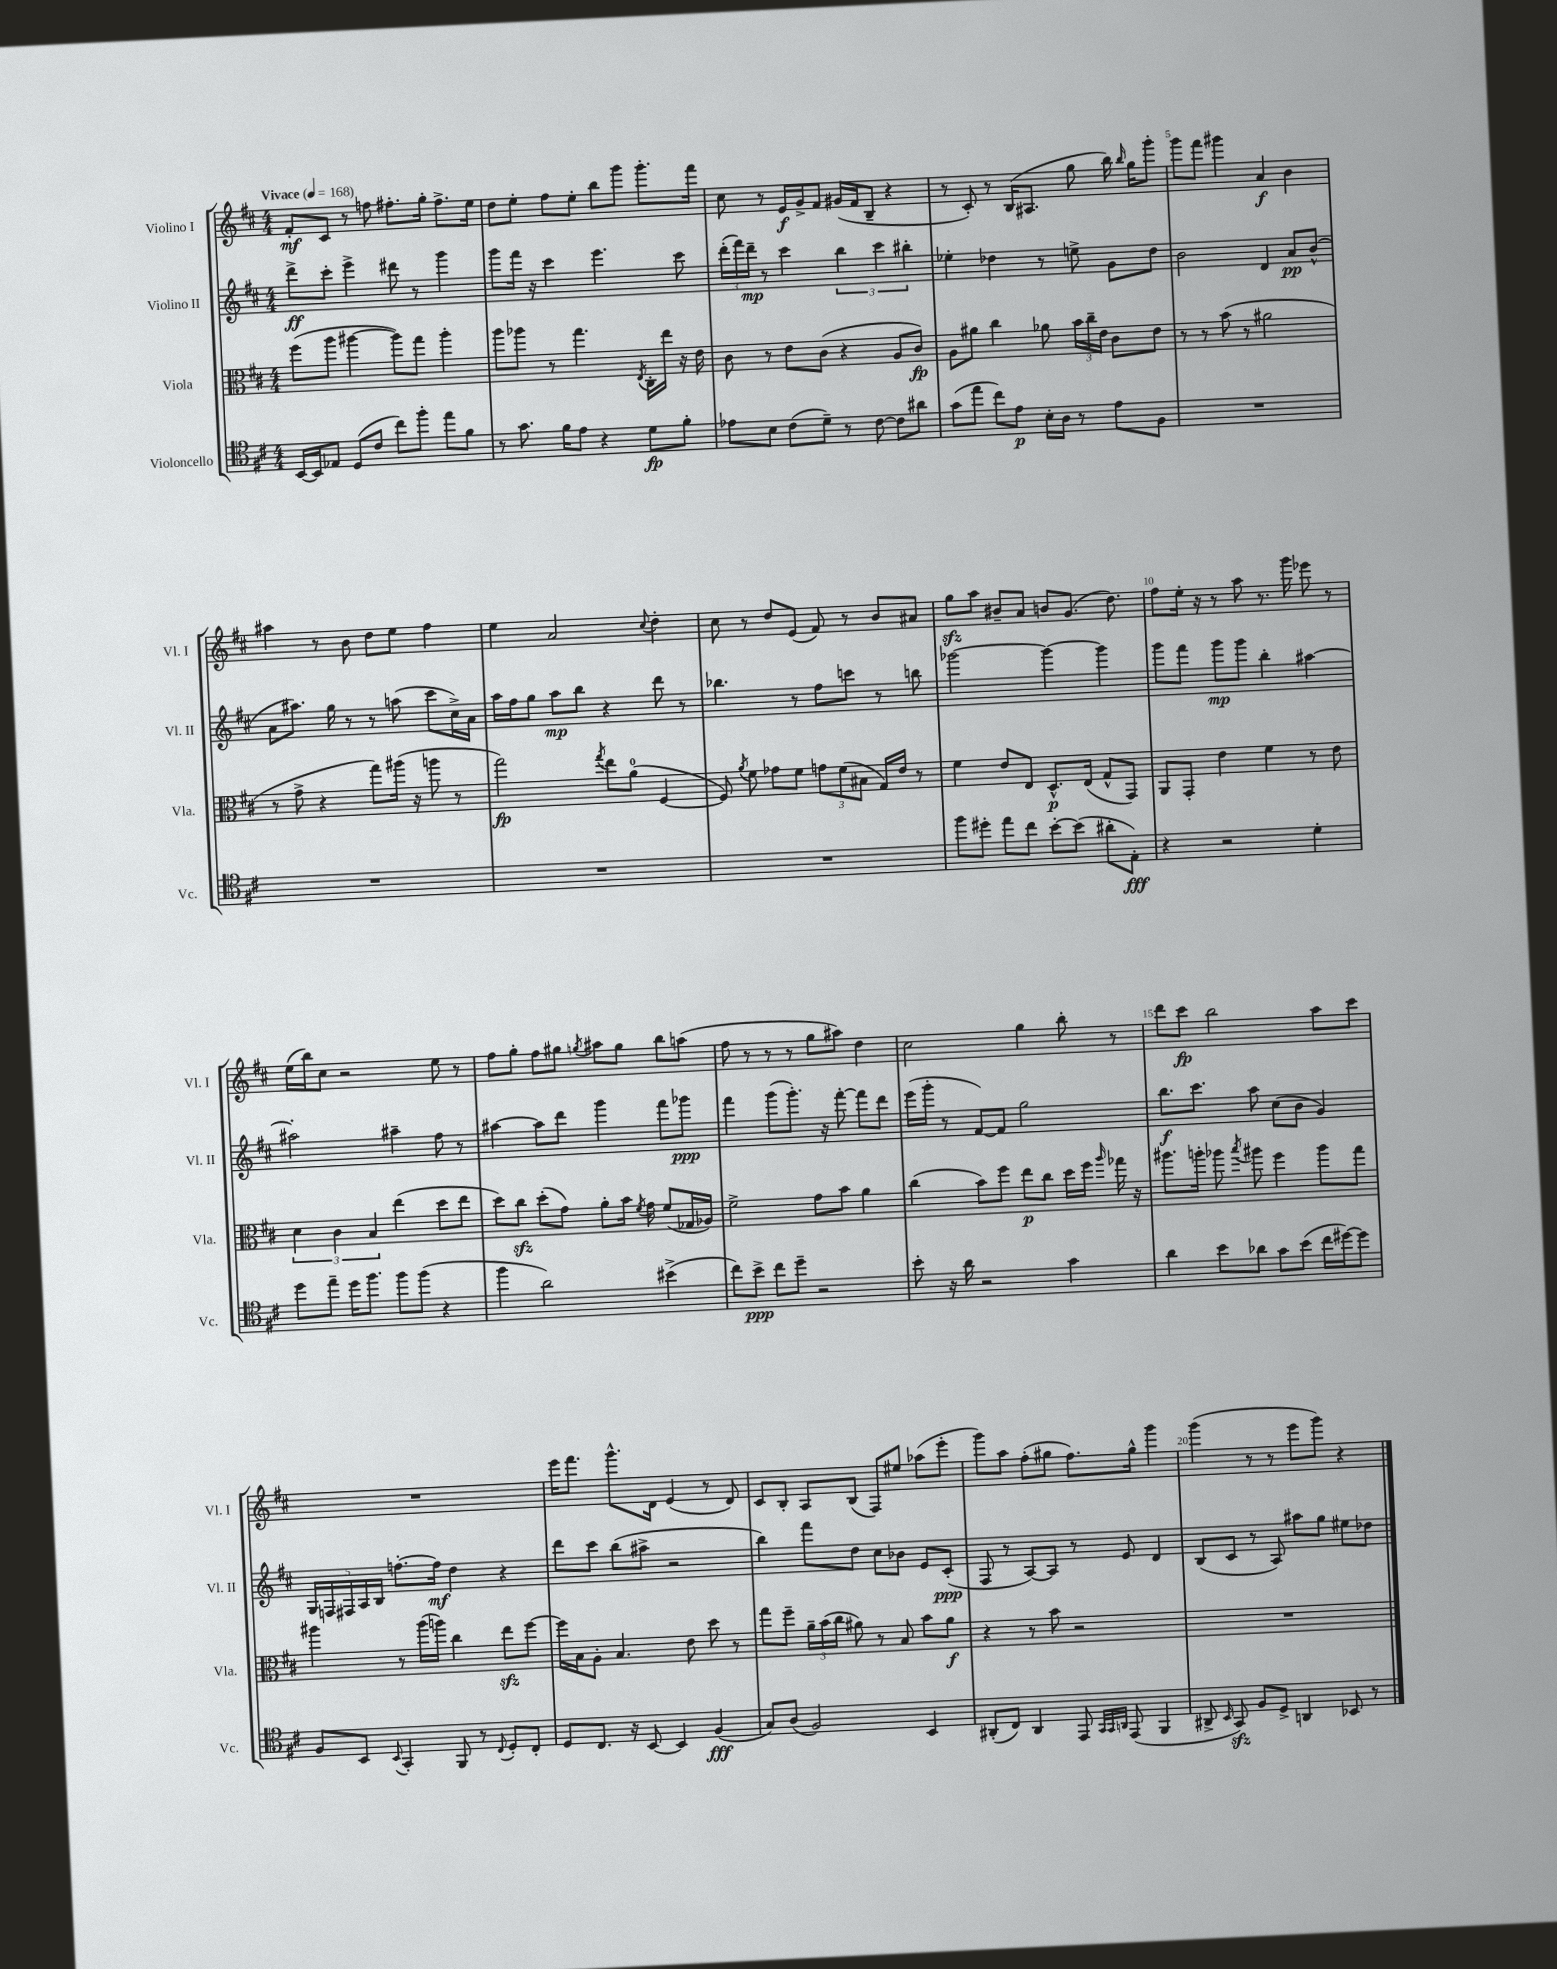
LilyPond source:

<<
\new StaffGroup <<
\new Staff = "s0" \with { instrumentName = "Violino I" shortInstrumentName = "Vl. I" } {
    \clef treble \key d \major \numericTimeSignature \time 4/4 \tempo "Vivace" 4 = 168
    \autoBeamOff fis'8[-.\mf cis'8] r8 f''8 fis''8.[-. g''16]-. fis''8.[-> e''16] |
    d''8[ e''8]-. fis''8[ e''8]-. b''8[ g'''8] g'''8.[-. fis'''16] |
    cis''8 r8 e'16[\f g'16-> fis'8] gis'16[( fis'16 b8]-- r4 |
    r8 cis'8-.) r8 b16[( ais8.] g''8 b''16) \grace { b''16 } g''16[ g'''8]-. |
    g'''8[ fis'''8] gis'''4 a'4\f b'4 |
    ais''4 r8 b'8 d''8[ e''8] fis''4 |
    e''4 a'2 \appoggiatura { cis''8 } d''4-. |
    cis''8 r8 d''8[ e'8]( fis'8) r8 b'8[ ais'8] |
    g''8[\sfz a''8] bis'8[-- a'8] b'8[ g'8.]( d''8.) |
    fis''8[ e''16]-. r16 r8 a''8 r8. g'''16 ees'''8 r8 |
    e''16[( b''16) cis''8] r2 e''8 r8 |
    fis''8[ g''8]-. fis''8[ gis''8] \acciaccatura { g''8 } ais''8[ g''8] b''8[ a''8]( |
    fis''8 r8 r8 r8 g''8[ ais''8]) d''4 |
    cis''2 g''4 b''8-. r8 |
    d'''8[ cis'''8]\fp b''2 a''8[ cis'''8] |
    R1 |
    e'''16[ fis'''8.] g'''8.[-^ d'16] e'4( r8 d'8) |
    cis'8[ b8]-. a8[ b8]( fis8[) eis''8] aes''8[( e'''8]-. |
    g'''8[) a''8] fis''8[-.( gis''8] fis''8.[) gis''16]-^ g'''4 |
    g'''4( r8 r8 e'''8[ g'''8]) r4 \bar "|." |
}
\new Staff = "s1" \with { instrumentName = "Violino II" shortInstrumentName = "Vl. II" } {
    \clef treble \key d \major \numericTimeSignature \time 4/4
    \autoBeamOff d'''8[->\ff cis'''8]-. e'''4-> dis'''8 r8 g'''4 |
    g'''8[ fis'''16] r16 cis'''4 e'''4. cis'''8 |
    \tuplet 3/2 { d'''16[-.( fis'''16) d'''16]--\mp } r8 cis'''4 \tuplet 3/2 { b''4 cis'''4 bis''4-. } |
    ees''4-. des''4 r8 e''8-> g'8[ des''8] |
    b'2 d'4 a'8[\pp b'8]-^( |
    a'8[ ais''8.]) g''16 r8 r8 a''8( cis'''8[ cis''16->) a'16] |
    a''16[ fis''16 g''8] a''8[\mp b''8] r4 d'''8 r8 |
    bes''4. r8 fis''8[ c'''8] r8 b''8 |
    ges'''2~ ges'''4~ ges'''4 |
    g'''8[ fis'''8] g'''8[\mp g'''8] b''4-. ais''4~ |
    ais''2-. ais''4-- fis''8 r8 |
    ais''4~ ais''8[ d'''8] g'''4 fis'''8[ ges'''8]\ppp |
    fis'''4 g'''8[( g'''8.]-.) r16 fis'''8~-. fis'''8[ d'''8] |
    e'''16[( g'''16]-. r8 fis'8[~) fis'8] g''2 |
    b''8.[\f cis'''8.] a''8 cis''8[( b'8] g'4) |
    \tuplet 5/4 { g16[ f16 fis16 a16 b16] } f''8.[~-. f''16]\mf d''4 r4 |
    d'''8[ cis'''8] b''8[( ais''8]-> r2 |
    b''4) fis'''8[ d''8] cis''8[ bes'8] e'8[ cis'8]-.\ppp( |
    fis8 r8 a8[~) a8] r8 e'8 d'4 |
    b8[( cis'8] r8 a8) ais''8[ g''8] eis''8[ des''8] \bar "|." |
}
\new Staff = "s2" \with { instrumentName = "Viola" shortInstrumentName = "Vla." } {
    \clef alto \key d \major \numericTimeSignature \time 4/4
    \autoBeamOff fis''8[( a''8] ais''4~ ais''8[) g''8] ais''4-. |
    a''8[ aes''8] r8 g''4. \acciaccatura { e8 } cis16[-. e''16] r16 e'16 |
    cis'8 r8 e'8[ cis'8]( r4 a8[ cis'8]\fp) |
    a8[ ais'8] cis''4 aes'8 \tuplet 3/2 { b'16[ cis''16-- e'16] } cis'8[ e'8] |
    r8 r8 b'8( r8 ais'2 |
    r8 g'8-> r4 g''8[) ais''16]( r16 a''8 r8 |
    g''2\fp) \acciaccatura { g''8 } e''8[ a'8]-0( fis4~ |
    fis8) \acciaccatura { a'8 } fis'8 ges'8[ fis'8] \tuplet 3/2 { g'8[ fis'8( bis8] } g16[) e'16] r8 |
    fis'4 e'8[ e8] d8.[-^\p e16]( g8[-^ g,8]) |
    a,8[ g,8]-. e'4 fis'4 r8 e'8 |
    \tuplet 3/2 { d'4 cis'4 b4 } e''4( d''8[ e''8] |
    d''8[) cis''8]\sfz d''8[-.( g'8]) a'8[-. b'16] \acciaccatura { fis'8 } g'16 fis'8[( ges16 aes16]) |
    fis'2-> g'8[ b'8] a'4 |
    cis''4( b'8[) fis''8] e''8[\p cis''8] d''16[ fis''16] \grace { a''16 } ges''16 r16 |
    ais''8.[ a''16]-. aes''8 \acciaccatura { b''8 } ais''8 fis''4 ais''8[ g''8] |
    ais''4 r8 ais''16[( a''16]) cis''4 e''8[\sfz fis''8]~ |
    fis''16[ b16 a8]-. b4. e'8 d''8 r8 |
    g''8[ fis''8]-- \tuplet 3/2 { a'16[-- b'16( cis''16] } ais'8) r8 b8 b'8[ ais'8]\f |
    r4 r8 b'8 r2 |
    R1 \bar "|." |
}
\new Staff = "s3" \with { instrumentName = "Violoncello" shortInstrumentName = "Vc." } {
    \clef tenor \key d \major \numericTimeSignature \time 4/4
    \autoBeamOff b,16[~ b,16 ees8] d8[( cis'8] cis''8[) fis''8]-. e''8[ fis'8] |
    r8 g'8. fis'16[ e'8] r4 d'8[\fp fis'8]-. |
    ees'8[ b8] cis'8[( d'8]--) r8 cis'8~ cis'8[ ais'8] |
    g'8[( e''8] cis''8[) e'8]\p b16[-. a16] r8 e'8[ fis8] |
    R1 |
    R1 |
    R1 |
    R1 |
    fis''8[ dis''8]-. e''8[ cis''8] b'8[~-. b'8]( ais'8[-. e8]-.\fff) |
    r4 r2 d'4-. |
    d''8[ e''8]-- d''16[ fis''8.] fis''8[ fis''8]( r4 |
    fis''4 a'2) bis'4->( |
    cis''8[) b'8]->\ppp cis''8[ d''8]-- r2 |
    b'8-. r16 a'16 r2 g'4 |
    a'4 b'8[ aes'8] g'8[ b'8]( cis''16[ dis''16~) dis''8] |
    fis8[ b,8] \appoggiatura { b,8 } g,4-. fis,8 r8 \appoggiatura { cis8 } d8[-. cis8]-. |
    d8[ cis8.] r16 b,8~ b,4 fis4\fff( |
    g8[) a8]( fis2) b,4 |
    ais,8[-.( cis8]) ais,4 e,8 \grace { g,32[ g,32 a,32] } e,8( fis,4 |
    ais,8-> \grace { b,16 } g,8\sfz) fis8[ d8]-> a,4 bes,8 r8 \bar "|." |
}
>>
>>
\layout { \context { \Score \override BarNumber.break-visibility = ##(#f #t #t) barNumberVisibility = #(every-nth-bar-number-visible 5) } }
